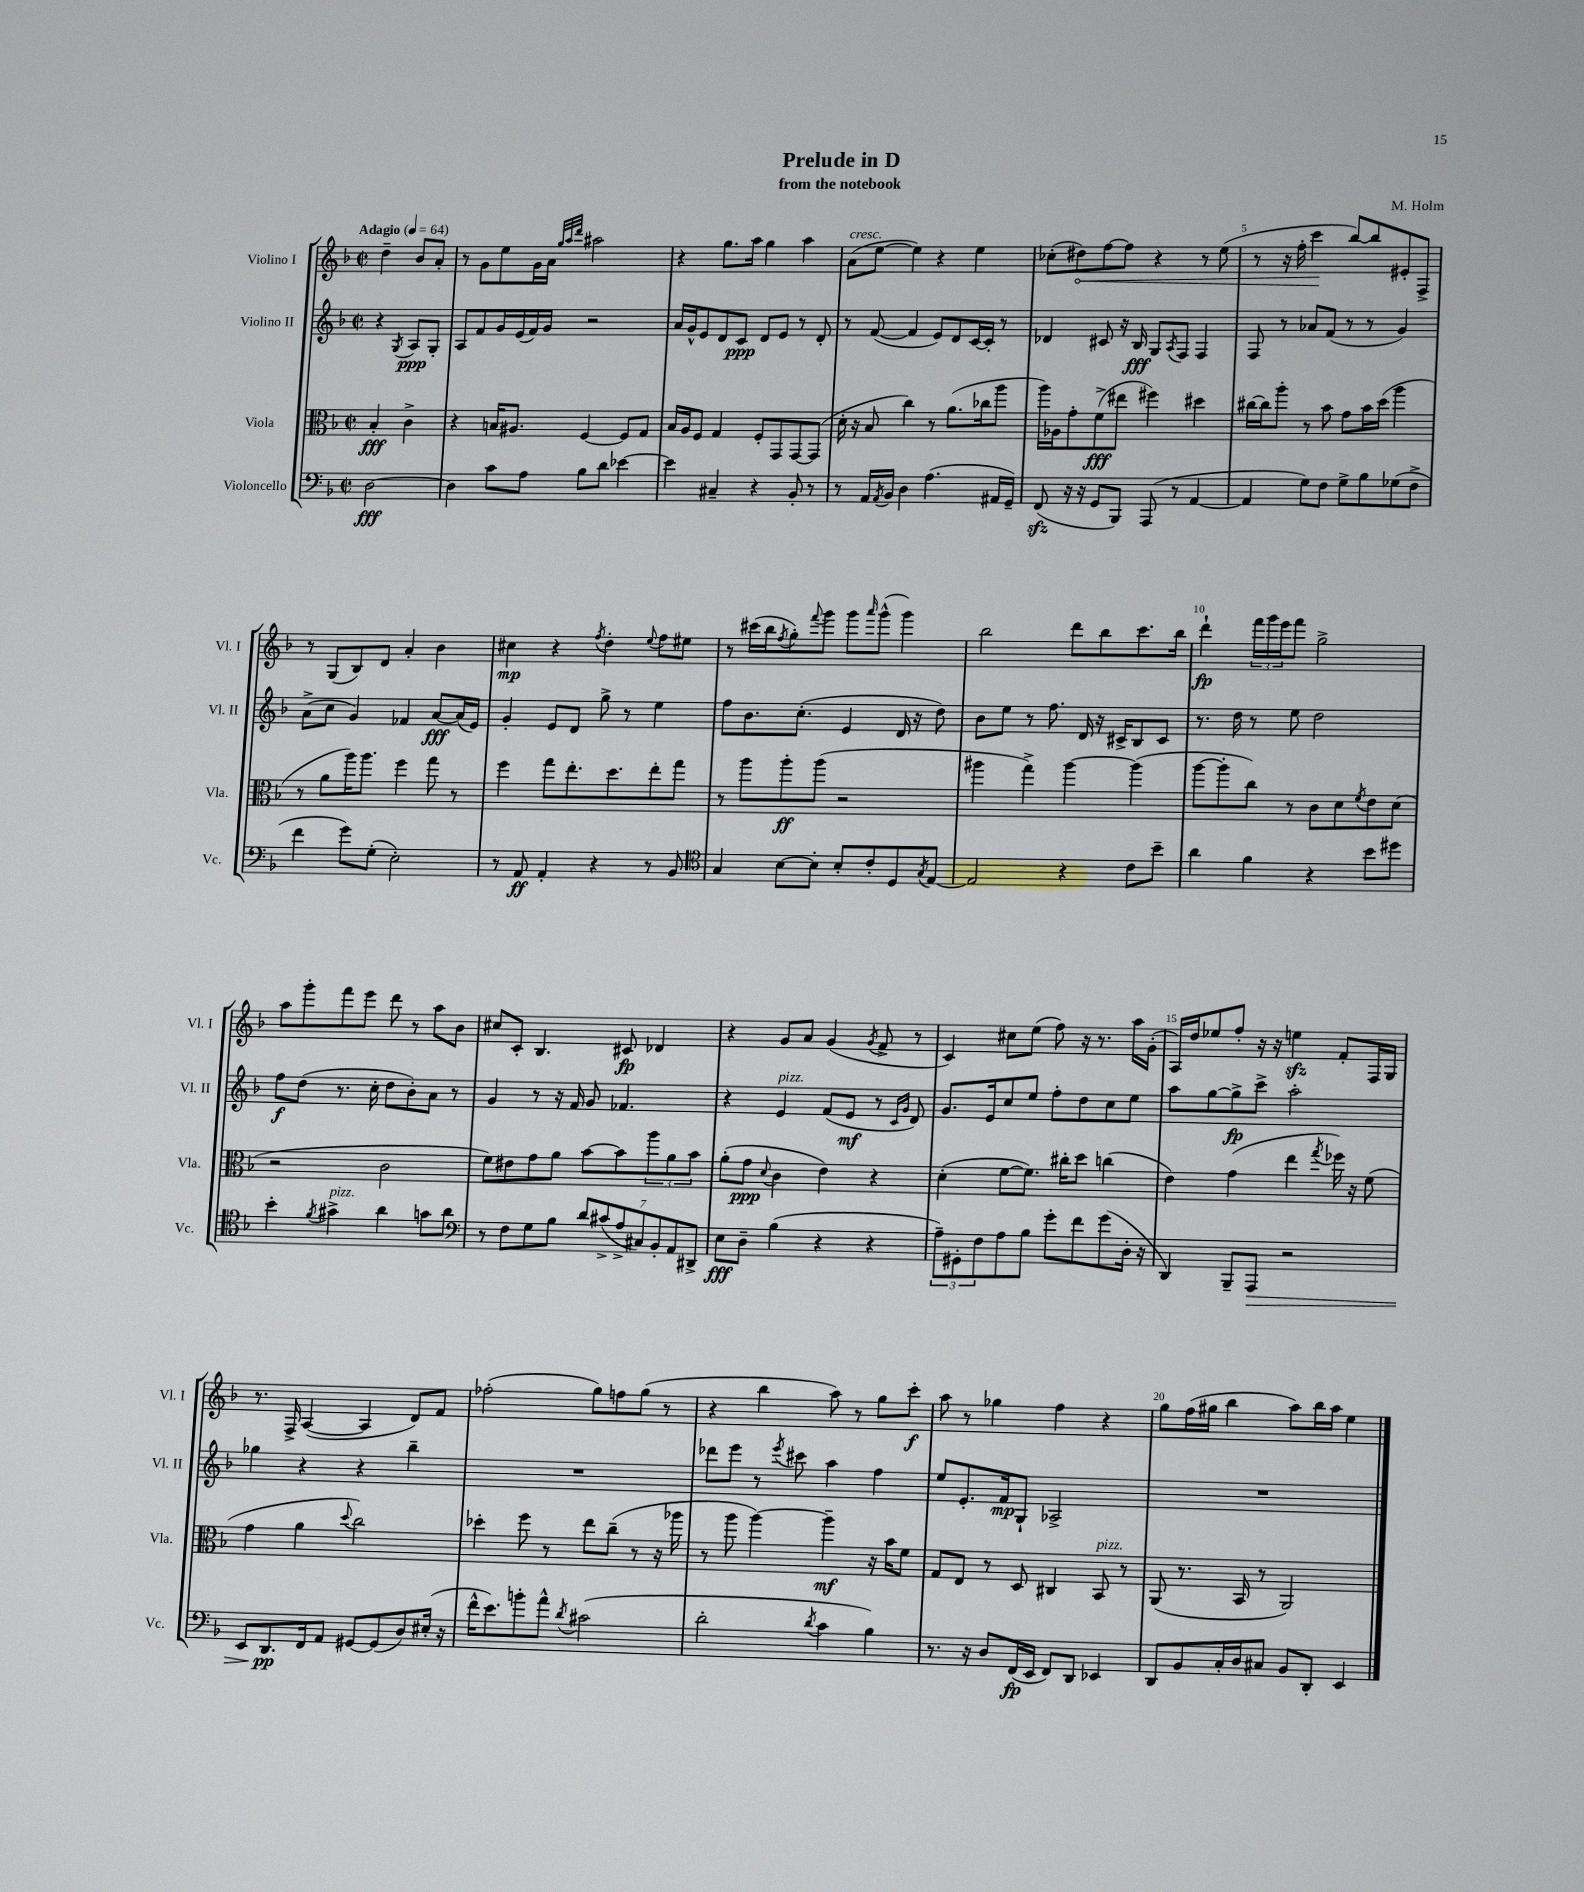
\header { title = "Prelude in D" composer = "M. Holm" subtitle = "from the notebook" }
<<
\new StaffGroup <<
\new Staff = "s0" \with { instrumentName = "Violino I" shortInstrumentName = "Vl. I" } {
    \clef treble \key f \major \defaultTimeSignature \time 2/2 \partial 2 \tempo "Adagio" 4 = 64
    d''4-- bes'8 a'8-. |
    r8 g'8 e''8 g'16 a'16 \grace { g''32 a''32 d'''32 } ais''2 |
    r4 g''8. a''16 g''4 a''4 |
    a'8^\markup { \italic "cresc." }( e''8~ e''4) r4 e''4 |
    ces''8-.( \once \override Hairpin.circled-tip = ##t dis''8\<) f''8~ f''8 r4 r8 e''8( |
    r8 r16 f''16-. c'''4\! bes''8~) bes''8 eis'8-. f8-> |
    r8 g8( bes8) d'8 a'4-. bes'4 |
    cis''4\mp r4 \acciaccatura { f''8 } d''4-. \appoggiatura { e''8 } f''8 eis''8 |
    r8 cis'''16( bes''16 \acciaccatura { f''8 } g''8-.) \appoggiatura { f'''8 } g'''8 g'''8 \grace { a'''16 } g'''8-^( g'''4) |
    bes''2 d'''8 bes''8 c'''8. bes''16 |
    d'''4-!\fp \tuplet 3/2 { f'''16 g'''16 e'''16 } f'''8 g''2-> |
    a''8 g'''8-. f'''8 e'''8 d'''8 r8 a''8 bes'8 |
    cis''8 c'8-. bes4. cis'8\fp des'4 |
    r4 g'8 a'8 g'4( \acciaccatura { g'8 } f'8-> r8 |
    c'4) cis''8 e''8( f''8) r16 r8. a''16 g'16-.( |
    a16) d''16 ees''8 f''8-. r16 r16 e''4\sfz f'8-. f16 g16 |
    r8. f16-> a4~( a4 d'8) f'8 |
    fes''2-.( g''8) f''8 g''8( r8 |
    r4 bes''4 a''8) r8 g''8 c'''8-.\f |
    a''8 r8 ges''4 f''4 r4 |
    g''8 f''16( gis''16 bes''4 a''8) bes''16 a''16 e''4 \bar "|." |
}
\new Staff = "s1" \with { instrumentName = "Violino II" shortInstrumentName = "Vl. II" } {
    \clef treble \key f \major \defaultTimeSignature \time 2/2 \partial 2
    r4 \acciaccatura { g8 } a8\ppp g8-. |
    a8 f'8 g'16 e'16( f'16) g'16 r2 |
    a'16 g'16-^ e'8 d'8 c'8\ppp d'8 e'8 r8 d'8-. |
    r8 f'8~( f'4 e'8) d'8 c'16~ c'16-. r8 |
    des'4 cis'8 r16 bes16\fff g8 \acciaccatura { a8 } f8 f4 |
    f8 r8 aes'8 f'8( r8 r8 g'4) |
    a'8->( c''8 g'4) fes'4 a'8~\fff a'16( e'16) |
    g'4-. e'8 d'8 g''8-> r8 e''4 |
    f''8 bes'8. c''8.-.( e'4 d'16 r16 d''8) |
    bes'8 e''8 r8 f''8. d'16 r16 cis'16-> bes8 cis'8 |
    r8. d''16 r8 e''8 d''2 |
    f''8\f d''8( r8. c''16-. d''8 bes'8-.) a'8 r8 |
    g'4 r8 r16 f'16 g'8 fes'4. |
    r4 e'4^\markup { \italic "pizz." } f'8( e'8\mf r8 \grace { c'16 g'16 } d'8) |
    g'8. e'16 c''8 e''8 f''8-. d''8 c''8 e''8 |
    a''8 g''8~ g''8->\fp c'''8-> a''2-. |
    ges''4 r4 r4 bes''4-- |
    R1 |
    des'''8 e'''8 r8 \acciaccatura { e'''8 } cis'''8 a''4 f''4 |
    e''8 e'8.-. f'16\mp g8-! aes2-> |
    R1 \bar "|." |
}
\new Staff = "s2" \with { instrumentName = "Viola" shortInstrumentName = "Vla." } {
    \clef alto \key f \major \defaultTimeSignature \time 2/2 \partial 2
    bes4-.\fff c'4-> |
    r4 b16 ais8. f4~ f8 g8 |
    bes16 a16 f8 g4 f8-. g,8 g,8~ g,8( |
    d'16-. r16 bes8 c''4) r8 a'8.( ces''16 a''8 |
    a''16) aes16 g'8-. f'8->\fff( eis''8 fis''4) dis''4 |
    cis''16~ cis''16 a''8-. r8 bes'8 g'8 bes'16 d''16( a''4 |
    r8 a'8 a''16) a''8. f''4 g''8 r8 |
    f''4 g''8 e''8.-. d''8. e''8-. g''8 |
    r8 a''8 a''8-.\ff a''8( r2 |
    ais''4 g''4->) ais''4~ ais''4( |
    a''8~ a''8-. c''8) r8 c'8 d'8 \acciaccatura { f'8 } e'8 d'8( |
    r2 c'2 |
    f'8) eis'8 g'8 a'8 bes'8~ bes'8 \tuplet 3/2 { a''8 a'8 bes'8 } |
    a'8-.( g'8\ppp \appoggiatura { d'8 } c'4 e'4) r4 |
    d'4-.( f'8~ f'8.) cis''16-. d''8 c''4( |
    e'4) g'4( e''4 \acciaccatura { g''8 } fes''16) r16 f'8( |
    g'4 a'4 \appoggiatura { d''8 } c''2) |
    des''4-. f''8 r8 e''8 c''8--( r8 r16 aes''16 |
    r8 a''8 a''4~) a''4--\mf r16 bes'16 f'8 |
    g8 e8 r8 d8 cis4 bes,8^\markup { \italic "pizz." } r8 |
    a,8( r8. bes,16 r8 a,2) \bar "|." |
}
\new Staff = "s3" \with { instrumentName = "Violoncello" shortInstrumentName = "Vc." } {
    \clef bass \key f \major \defaultTimeSignature \time 2/2 \partial 2
    d2~\fff |
    d4 c'8 a8 bes8 d'8 ees'4~ |
    ees'4 cis4-- r4 bes,8-. r8 |
    r8 a,16 \acciaccatura { a,8 } bes,16 d4 a4.( ais,16 g,16--) |
    f,8\sfz( r16 r16 g,8 bes,,8) a,,8( r8 a,4~ |
    a,4 g8) f8 g8-> bes8 ges8( f8-> |
    f'4 g'8) g8-.( e2-.) |
    r8 a,8\ff a,4-. r4 r8 bes,8 |
    \clef tenor g4 bes8~ bes8-. bes8-. c'8-. d8 \acciaccatura { g8 } e8~ |
    e2 r4 c'8 bes'8-- |
    a'4 f'4 r4 bes'8 dis''8 |
    bes'4-. \acciaccatura { f'8 } gis'4->^\markup { \italic "pizz." } a'4 g'8 a'8 |
    \clef bass r8 f8 g8 bes8 \tuplet 7/4 { d'8 cis'8->( a8-> cis8) bes,8-. a,8 dis,8-> } |
    e8\fff d8-- bes4( r4 r4 |
    \tuplet 3/2 { a8--) gis,8-. f8 } a8 bes8 g'8-. f'8 g'8( d16-. r16 |
    d,4) bes,,8-- a,,8\> r2 |
    e,8 d,8.\pp\! f,16 a,8 gis,8~ gis,8( d8) eis16-.( r16 |
    f'16-^ e'8.) b'8-. a'8-^ \acciaccatura { d'8 } cis'2( |
    d'2-. \acciaccatura { d'8 } c'4 bes4) |
    r8. r16 d8 f,16\fp( e,16 f,8) d,8 ees,4 |
    d,8 bes,8 c16-. d16 cis8 bes,8 d,8-. e,4 \bar "|." |
}
>>
>>
\layout { \context { \Score \override BarNumber.break-visibility = ##(#f #t #t) barNumberVisibility = #(every-nth-bar-number-visible 5) } }
